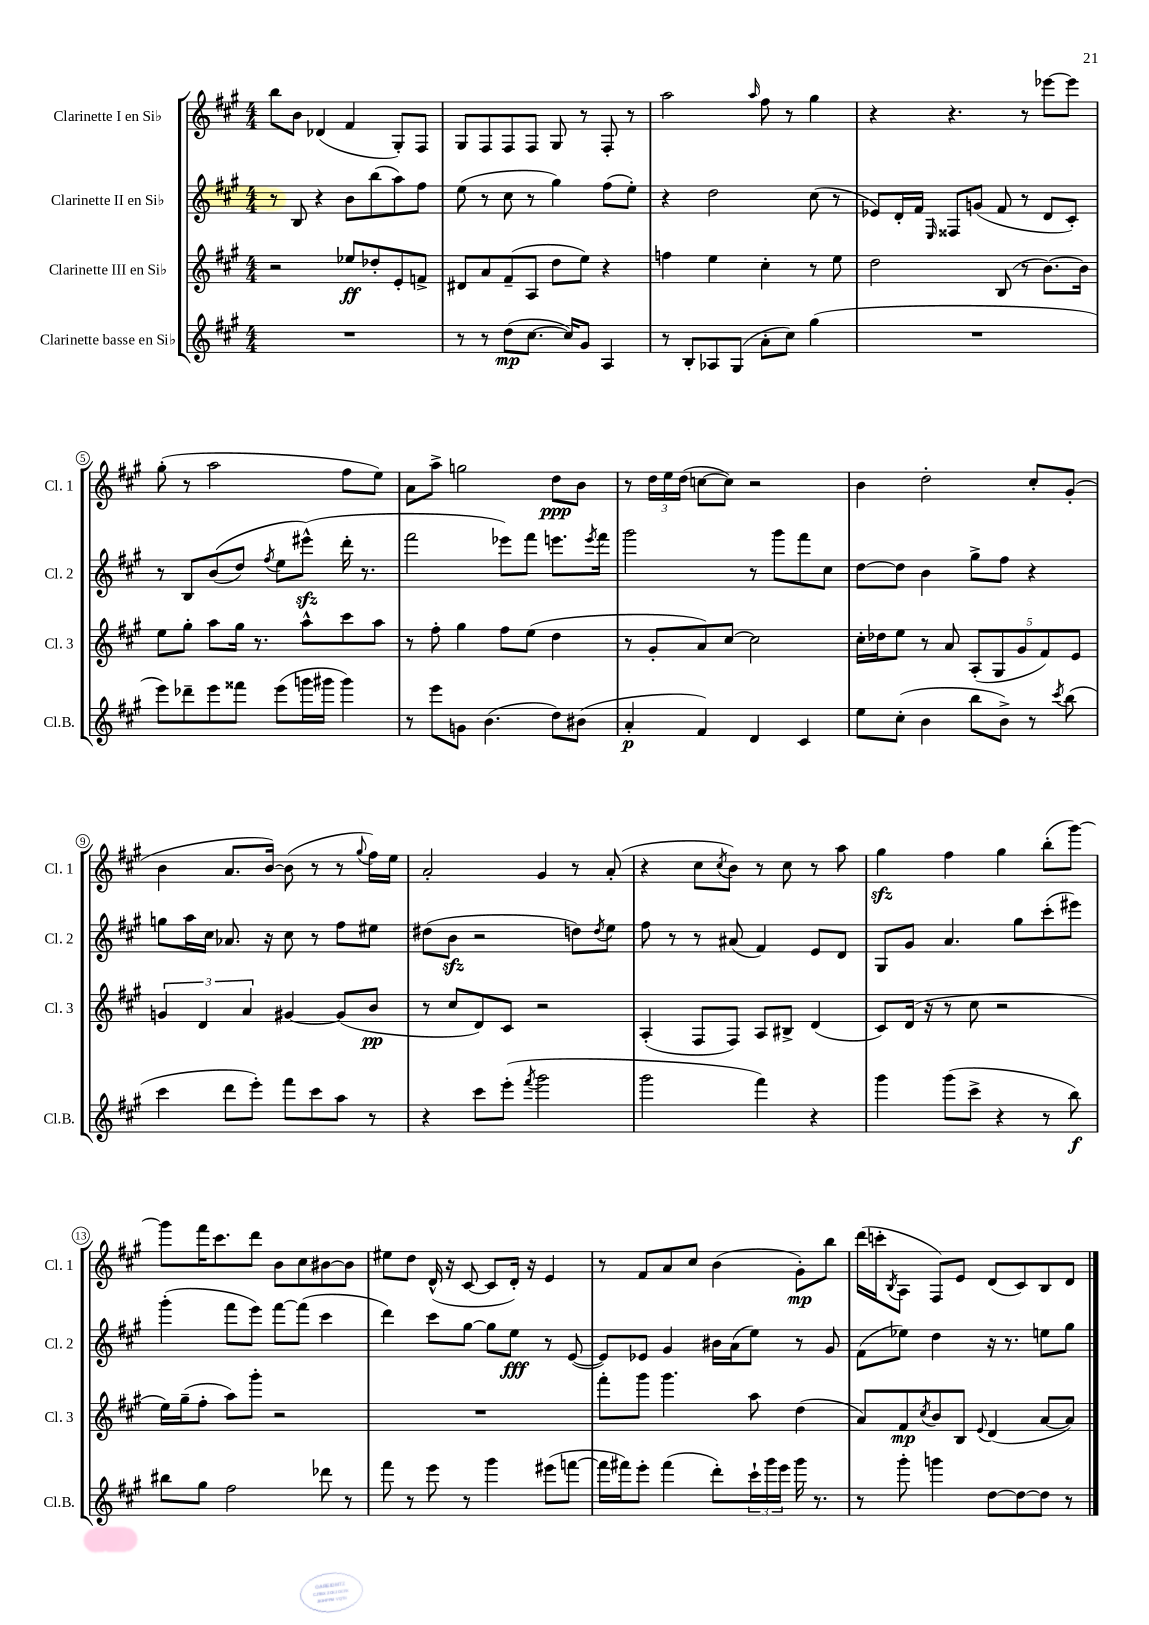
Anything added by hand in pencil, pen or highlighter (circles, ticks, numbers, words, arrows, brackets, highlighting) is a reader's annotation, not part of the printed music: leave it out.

**kern	**kern	**kern	**kern
*staff4	*staff3	*staff2	*staff1
*clefG2	*clefG2	*clefG2	*clefG2
*k[f#c#g#]	*k[f#c#g#]	*k[f#c#g#]	*k[f#c#g#]
*M4/4	*M4/4	*M4/4	*M4/4
1r	2r	8r	8bb
.	.	8B	8b
.	.	4r	(4d-
.	8ee-	8b	4f#
.	8dd-'	(8bb	.
.	8e'	8aa)	8G#')
.	8f^	8ff#	8F#
=	=	=	=
8r	8d#	(8ee	8G#
8r	8a	8r	8F#
(8dd	(8f#~	8cc#	8F#
[8.cc#	8A	8r	8F#
.	8dd	4gg#)	8G#
16cc#])	.	.	.
8g#	8ee)	.	8r
4A	4r	(8ff#	8F#'
.	.	8ee')	8r
=	=	=	=
8r	4ff	4r	2aa
8B'	.	.	.
8A-	4ee	2dd	.
(8G#	.	.	.
.	.	.	16qqaa
8a'	4cc#'	.	8ff#
8cc#)	.	.	8r
(4gg#	8r	(8cc#	4gg#
.	8ee	8r	.
=	=	=	=
1r	2dd	8e-)	4r
.	.	16d'	.
.	.	16f#	.
.	.	16qqE	.
.	.	8F##	4.r
.	.	(8g	.
.	(8B	8f#	.
.	8r	8r	8r
.	[8.b)	8d	[8eee-
.	.	8c#')	8eee-]
.	16b]	.	.
=	=	=	=
8eee)	8ee	8r	(8gg#'
8ddd-~	8gg#'	8B	8r
8eee	8aa	&((8b	2aa
8fff##	16gg#	8dd)	.
.	8.r	.	.
.	.	8qff#	.
(8eee	.	8ee	.
16ggg	8aa^^	(8eee#^^&)	.
16ggg#	.	.	.
4ggg#)	8ccc#	16ddd'	8ff#
.	.	8.r	.
.	8aa	.	8ee)
=	=	=	=
8r	8r	2fff#	8a
8eee	8ff#'	.	8aa^
8g	4gg#	.	2gg
(4.b	.	.	.
.	8ff#	8eee-)	.
.	(8ee	8fff#	.
8dd)	4dd	8.eee	8dd
(8b#	.	.	8b
.	.	8qeee	.
.	.	16fff#	.
=	=	=	=
4a'	8r	2ggg#	8r
.	8g#'	.	24dd
.	.	.	24ee
.	.	.	(24dd
4f#)	8a)	.	[8cc
.	[8cc#	.	8cc])
4d	2cc#]	8r	2r
.	.	8ggg#	.
4c#	.	8fff#	.
.	.	8cc#	.
=	=	=	=
8ee	16cc#'	[8dd	4b
.	16dd-	.	.
(8cc#'	8ee	8dd]	.
4b	8r	4b	2dd'
.	8a	.	.
8bb	(10A'	8gg#^	.
.	10G#	.	.
8b^)	.	8ff#	.
.	10g#	.	.
8r	.	4r	8cc#'
.	10f#)	.	.
8qccc#	.	.	.
(8bb	.	.	(8g#'
.	10e	.	.
=	=	=	=
4ccc#	6g	8gg	4b
.	.	16aa	.
.	6d	.	.
.	.	16cc#	.
8ddd	.	8.a-	8.a
.	6a	.	.
8eee')	.	.	.
.	.	16r	[16b)
8fff#	[4g#	8cc#	(8b]
8ccc#	.	8r	8r
8aa	(8g#]	8ff#	8r
.	.	.	8qqgg#
8r	8b	8ee#	16ff#)
.	.	.	16ee
=	=	=	=
4r	8r	(8dd#	2a'
.	8cc#	8b	.
8ccc#	8d)	2r	.
(8eee'	8c#	.	.
8qfff#	.	.	.
2ggg#	2r	.	4g#
.	.	8dd)	8r
.	.	8qdd	.
.	.	8ee	(8a'
=	=	=	=
2ggg#	(4A'	8ff#	4r
.	.	8r	.
.	8F#	8r	8cc#
.	.	.	8qcc#
.	8F#)	(8a#	8b)
4fff#)	8A	4f#)	8r
.	8B#^	.	8cc#
4r	(4d	8e	8r
.	.	8d	8aa
=	=	=	=
4ggg#	8c#)	8G#	4gg#
.	(16d	8g#	.
.	16r	.	.
(8ggg#	8r	4.a	4ff#
8ccc#^	8cc#	.	.
4r	2r	.	4gg#
.	.	8gg#	.
8r	.	(8ccc#'	(8bb'
8bb)	.	8eee#)	[8ggg#)
=	=	=	=
8bb#	16ee)	(4ggg#'	8ggg#]
.	(16gg#~	.	.
8gg#	8ff#'	.	16fff#
.	.	.	8.ccc#
2ff#	8aa)	8fff#	.
.	8ggg#'	8eee)	8ddd
.	2r	[8fff#	8b
.	.	(8fff#]	8cc#
8ddd-	.	4ccc#	[8b#
8r	.	.	8b#]
=	=	=	=
8fff#	1r	4ddd)	8ee#
8r	.	.	8dd
8eee	.	8ccc#	(16d^^
.	.	.	16r
8r	.	[8gg#	[8c#
4ggg#	.	8gg#]	8c#]
.	.	8ee	16d')
.	.	.	16r
(8eee#	.	8r	4e
[8fff	.	([8e	.
=	=	=	=
16fff]	8fff#'	8e])	8r
16fff#)	.	.	.
8eee'	8ggg#	8e-	8f#
(4fff#	4.ggg#	4g#	8a
.	.	.	8cc#
8ddd')	.	16b#	(4b
.	.	(16a	.
24ccc#`	8aa	8ee)	.
24ggg#	.	.	.
24eee	.	.	.
16ggg#	(4dd	8r	8g#')
8.r	.	.	.
.	.	8g#	8bb
=	=	=	=
8r	8a)	(8f#	(16ddd
.	.	.	16ccc'
.	.	.	8qB
8ggg#'	8f#	8ee-)	8A
.	8qcc#	.	.
4ggg	8b	4dd	8F#)
.	8B	.	8e
.	8qqe	.	.
[8dd	(4d	16r	(8d
.	.	8.r	.
8dd_	.	.	8c#)
8dd]	[8a	8ee	8B
8r	8a])	8gg#	8d
==	==	==	==
*-	*-	*-	*-
